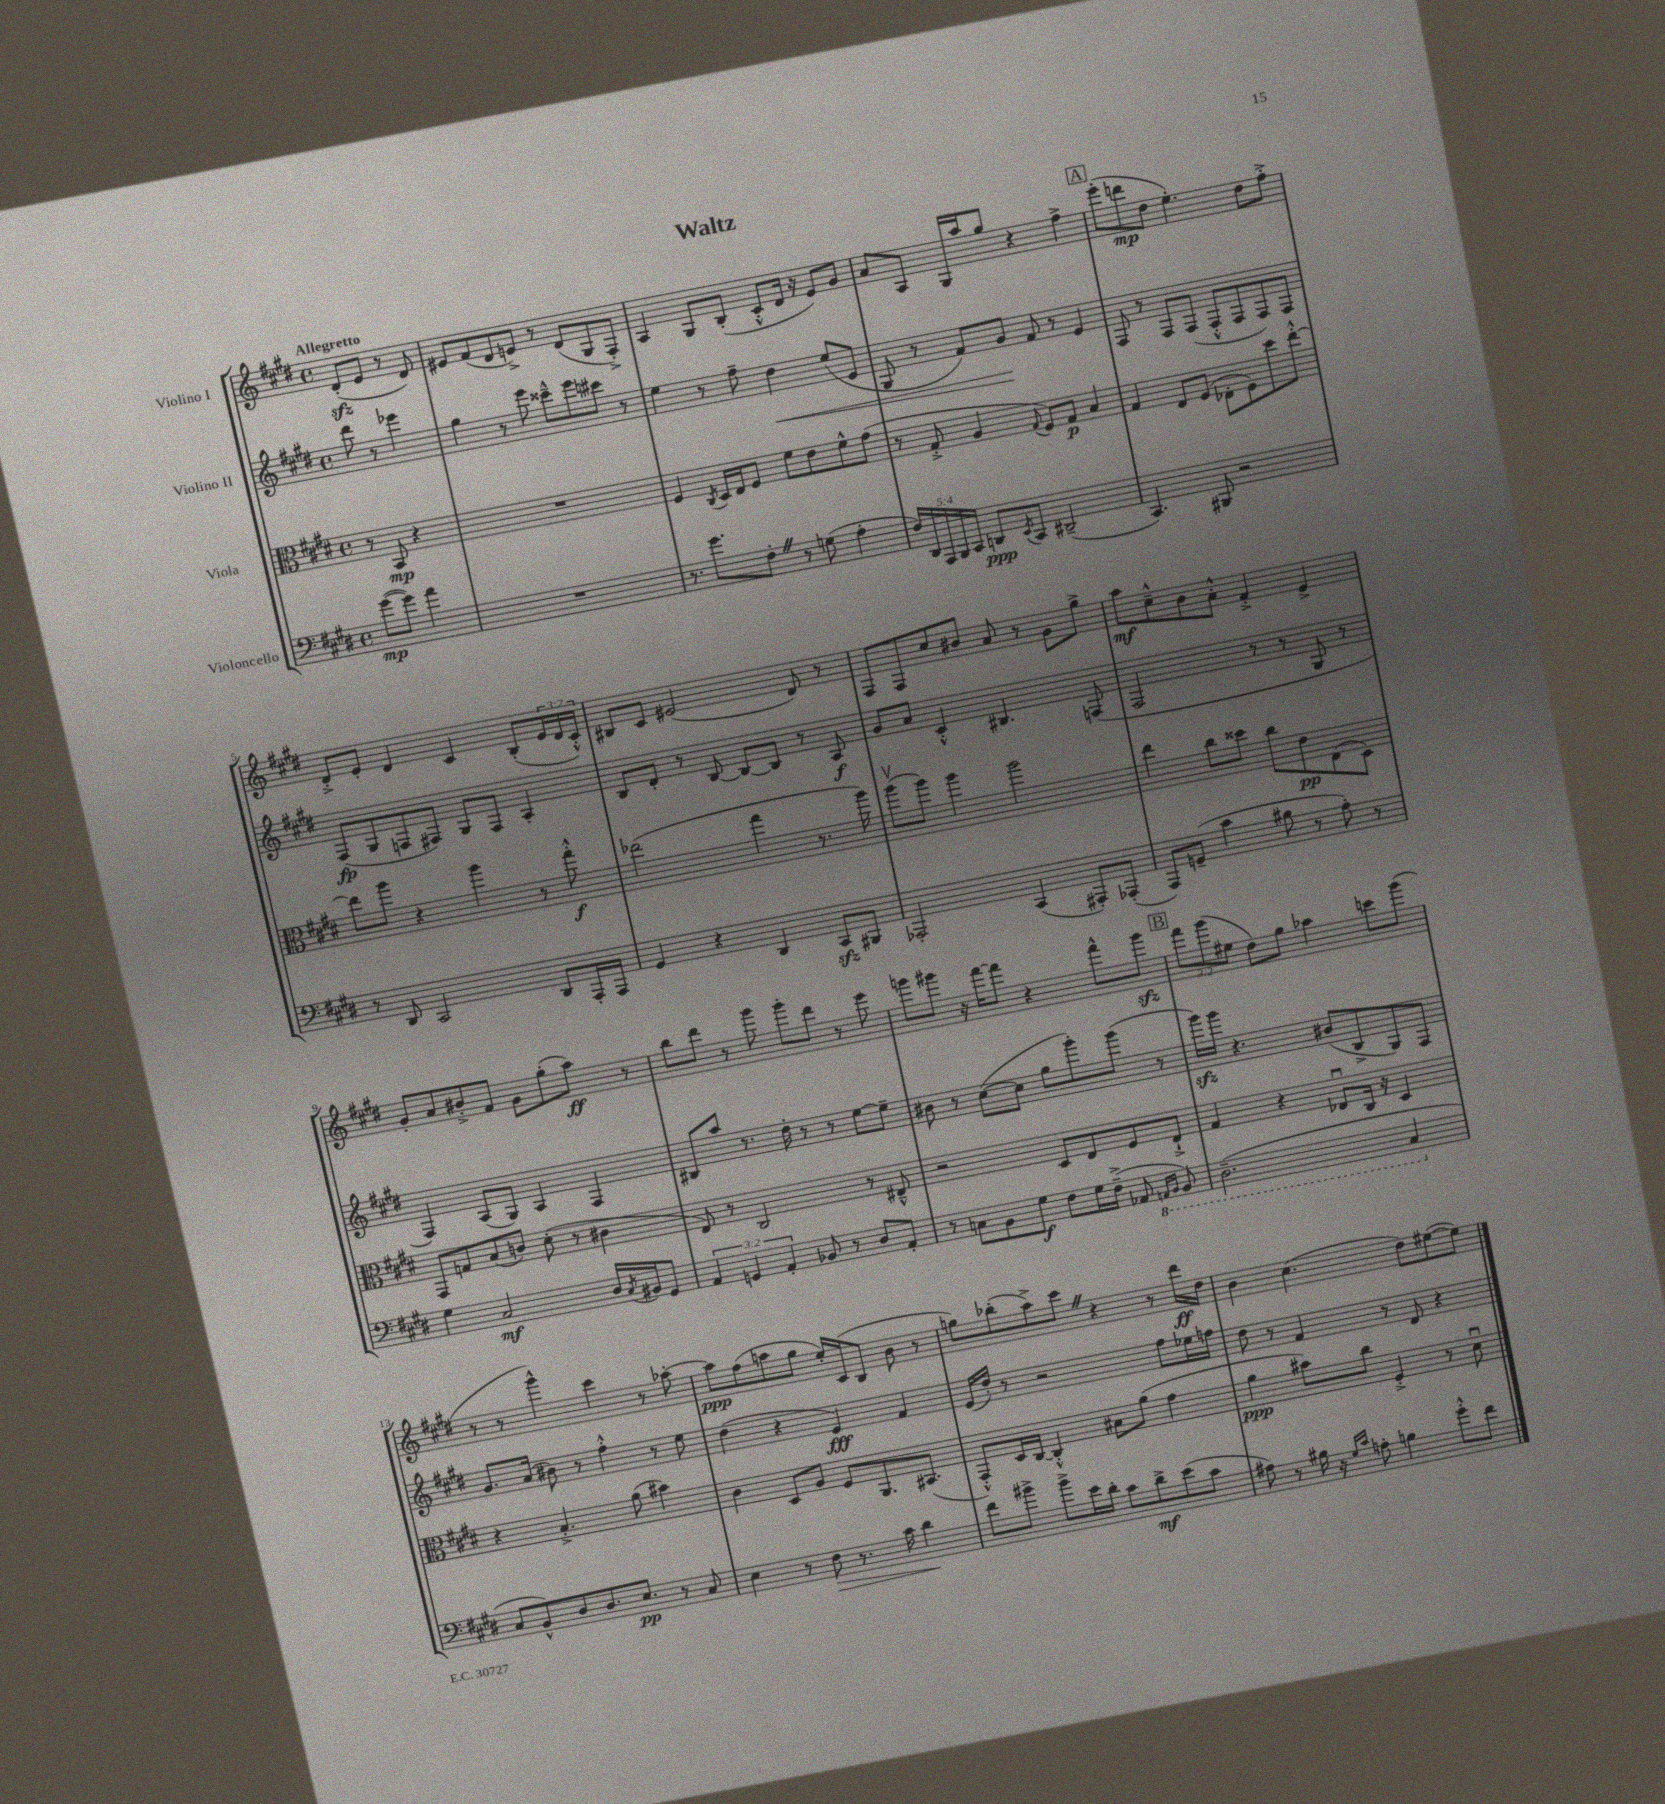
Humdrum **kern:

**kern	**kern	**kern	**kern
*staff4	*staff3	*staff2	*staff1
*clefF4	*clefC3	*clefG2	*clefG2
*k[f#c#g#d#]	*k[f#c#g#d#]	*k[f#c#g#d#]	*k[f#c#g#d#]
*M4/4	*M4/4	*M4/4	*M4/4
*met(c)	*met(c)	*met(c)	*met(c)
([8g#	8r	8ddd#	(8d#'
8g#])	8BB	8r	8e
4a	4r	4eee-	8r
.	.	.	8d#)
=	=	=	=
1r	1r	4gg#	8e#
.	.	.	(8f#
.	.	8r	8d#
.	.	8eee	8e^)
.	.	8ccc##~^^	8r
.	.	8eee	(8d#
.	.	8ccc#	8G#
.	.	8r	8F#'^)
=	=	=	=
8.r	4F#	4ee	4A
8.g#	.	.	.
.	8qC#	.	.
.	16D#	8r	8G#
.	16E	.	.
8F#'	8F#	8ff#~	(8B'
8r	8f#	4dd#	8c#'^^
(8G	8e	.	16d#
.	.	.	16r
4A'	8f#^^	(8ee	8e)
.	(8g#	8e	8g#
=	=	=	=
20F#)	8r	8G#	8a
20DD#	.	.	.
20AAA	.	.	.
.	8G#'^	8r	8A
20BBB	.	.	.
20CC#	.	.	.
8DD	4A	8f#)	16G#
.	.	.	16aa
8qEE	.	.	.
8CC#	.	8g#	8gg#
.	8qqG#	.	.
(2DD#~	8F#)	8f#	4r
.	8G#	8r	.
.	4B	4e	4ff#^
=	=	=	=
4.CC#)	4G#	8F#	(8eee'
.	.	8r	8ddd
.	8E	8F#	8dd#
8BBB#	(8F#	(8F#	4.ee')
2r	8E-'	8F#'^^	.
.	8F#)	8F#	.
.	8dd#	8F#)	8dd#
.	[8ee'^^	8F#	8ff#'^
=	=	=	=
8r	8ee]	(8F#	8d#'^
8DD#	8aa	8G#	8e'
2CC#	4r	8F	4d#
.	.	8F#)	.
.	4aa	8G#	4c#
.	.	8F#	.
8DD#	8r	4A'	(8B'
16AAA'	8gg#'^^	.	24e
.	.	.	24d#
16AAA	.	.	.
.	.	.	24c#'^^)
=	=	=	=
4GG#	(2ee-	8B	8B#
.	.	8d#'	8c#
4r	.	8r	(2e#
.	.	[8B	.
4DD#	4gg#	8B_	.
.	.	8B]	.
8CC#	8.r	8r	8d#)
8BBB#	.	8A	8r
.	16aa)	.	.
=	=	=	=
2AAA-'	(8aav	8g#	8F#
.	8aa)	8a	8F#
.	4aa	4c#'^^	8cc#
.	.	.	8b#
(4CC#	2aa	4.B#	8a
.	.	.	8r
8AAA#')	.	.	8g#
(8AAA-'	.	(8F	8gg#^
=	=	=	=
8AAA)	4ee	2F#	8aa
(8GG~	.	.	8cc#~^^
4c#	8cc#	.	8b
.	8dd##	.	8a'^^
8B#	8cc#	8r	4f#'^
8r	8e	8r	.
8A')	(8E	8G#	4e^
8r	8D#)	8r	.
=	=	=	=
4G#	8GG#	4F#)	8g#'
.	8G	.	8a
2C#	(8B	(8A	8b#'^
.	8c)	8G#)	8f#
.	(8d#'	4A	8g#
.	8r	.	(8gg#'
16D#	4c#	4F#	8aa)
8qC#	.	.	.
16BB#	.	.	.
8GG#	.	.	8r
=	=	=	=
6AA	8E)	8B#	8bb
.	8r	8aa	8ddd#
6GG	.	.	.
.	2C#	8.r	8r
6AA'	.	.	.
.	.	.	8ggg#
.	.	16dd#'	.
8BB-	.	8r	8ggg#'
8r	.	8r	8ddd#
8D#	8r	[8ee	8r
8AA'	8E#~^^	8ee~]	8eee
=	=	=	=
8r	2r	8b#	8ggg
8C	.	8r	8ggg#
8BB	.	([8cc#	16r
.	.	.	[16fff#
8G#	.	8cc#]	8fff#]
8F#	8D#	8gg#	4r
16G#	8E	8ggg#')	.
(16F#~^	.	.	.
8AA-	8F#	(8ggg#	8fff#^^
16qqAAA	.	.	.
16qqBBB	.	.	.
8BBB)	8E`^	8r	8ggg#
=	=	=	=
(2.DD#~	4G#	16ggg#)	12fff#
.	.	16ggg#	.
.	.	.	(12ggg#
.	.	4.r	.
.	.	.	12ee#
.	4r	.	8dd#)
.	.	.	8gg#
.	8E-u	(8b#	4aa-
.	16C#	8B^	.
.	16r	.	.
4CC#	4D#	8G#)	8ccc
.	.	8F#	(8ggg#
=	=	=	=
8C#	4r	8.g#	8r
8BB^^)	.	.	8r
.	.	(16a	.
8D#	4.B'^	8b#)	4ggg#^^)
8.D#	.	8r	.
.	.	4ff#'^^	4ccc#
8.E	.	.	.
.	(8a	.	.
8r	4b#)	8r	8r
8C#	.	8ee	[8aa-'
=	=	=	=
4E	4c#	(4dd#	8aa-]
.	.	.	(8ff#
8r	8D#	4r	8aa
8F#	8A	.	8gg#
8.r	8F#	4e)	16ee')
.	.	.	(16c#
.	8.AA	.	8B
16c#	.	.	.
4d#	.	4f#	8b
.	(8.BB#	.	.
.	.	.	8r
=	=	=	=
8f#	8GG#'^^)	(16e	8gg)
.	.	16dd#')	.
8b#^	16D#	8r	(8bb-'
.	[16C#	.	.
8b#^	4C#'^^]	2r	8aa^)
16e	.	.	8ccc#
16d#'	.	.	.
8c#	8B#	.	4r
8d#^	(8a	.	.
(8e	4g#	8ff#	8r
8c#	.	16ee-	16ddd#
.	.	16ff	16dd#
=	=	=	=
8A#)	4a	8dd#	4b
8r	.	8r	.
16B#	8b#)	4f#	(4.cc#
16r	.	.	.
16qqG#	.	.	.
16qqc#	.	.	.
8A'	8cc#	.	.
4B	4F#'^	8r	.
.	.	8d#	8dd#)
8g#'^^	8r	4r	([8ee#
8f#	8d#u	.	8ee#])
==	==	==	==
*-	*-	*-	*-
